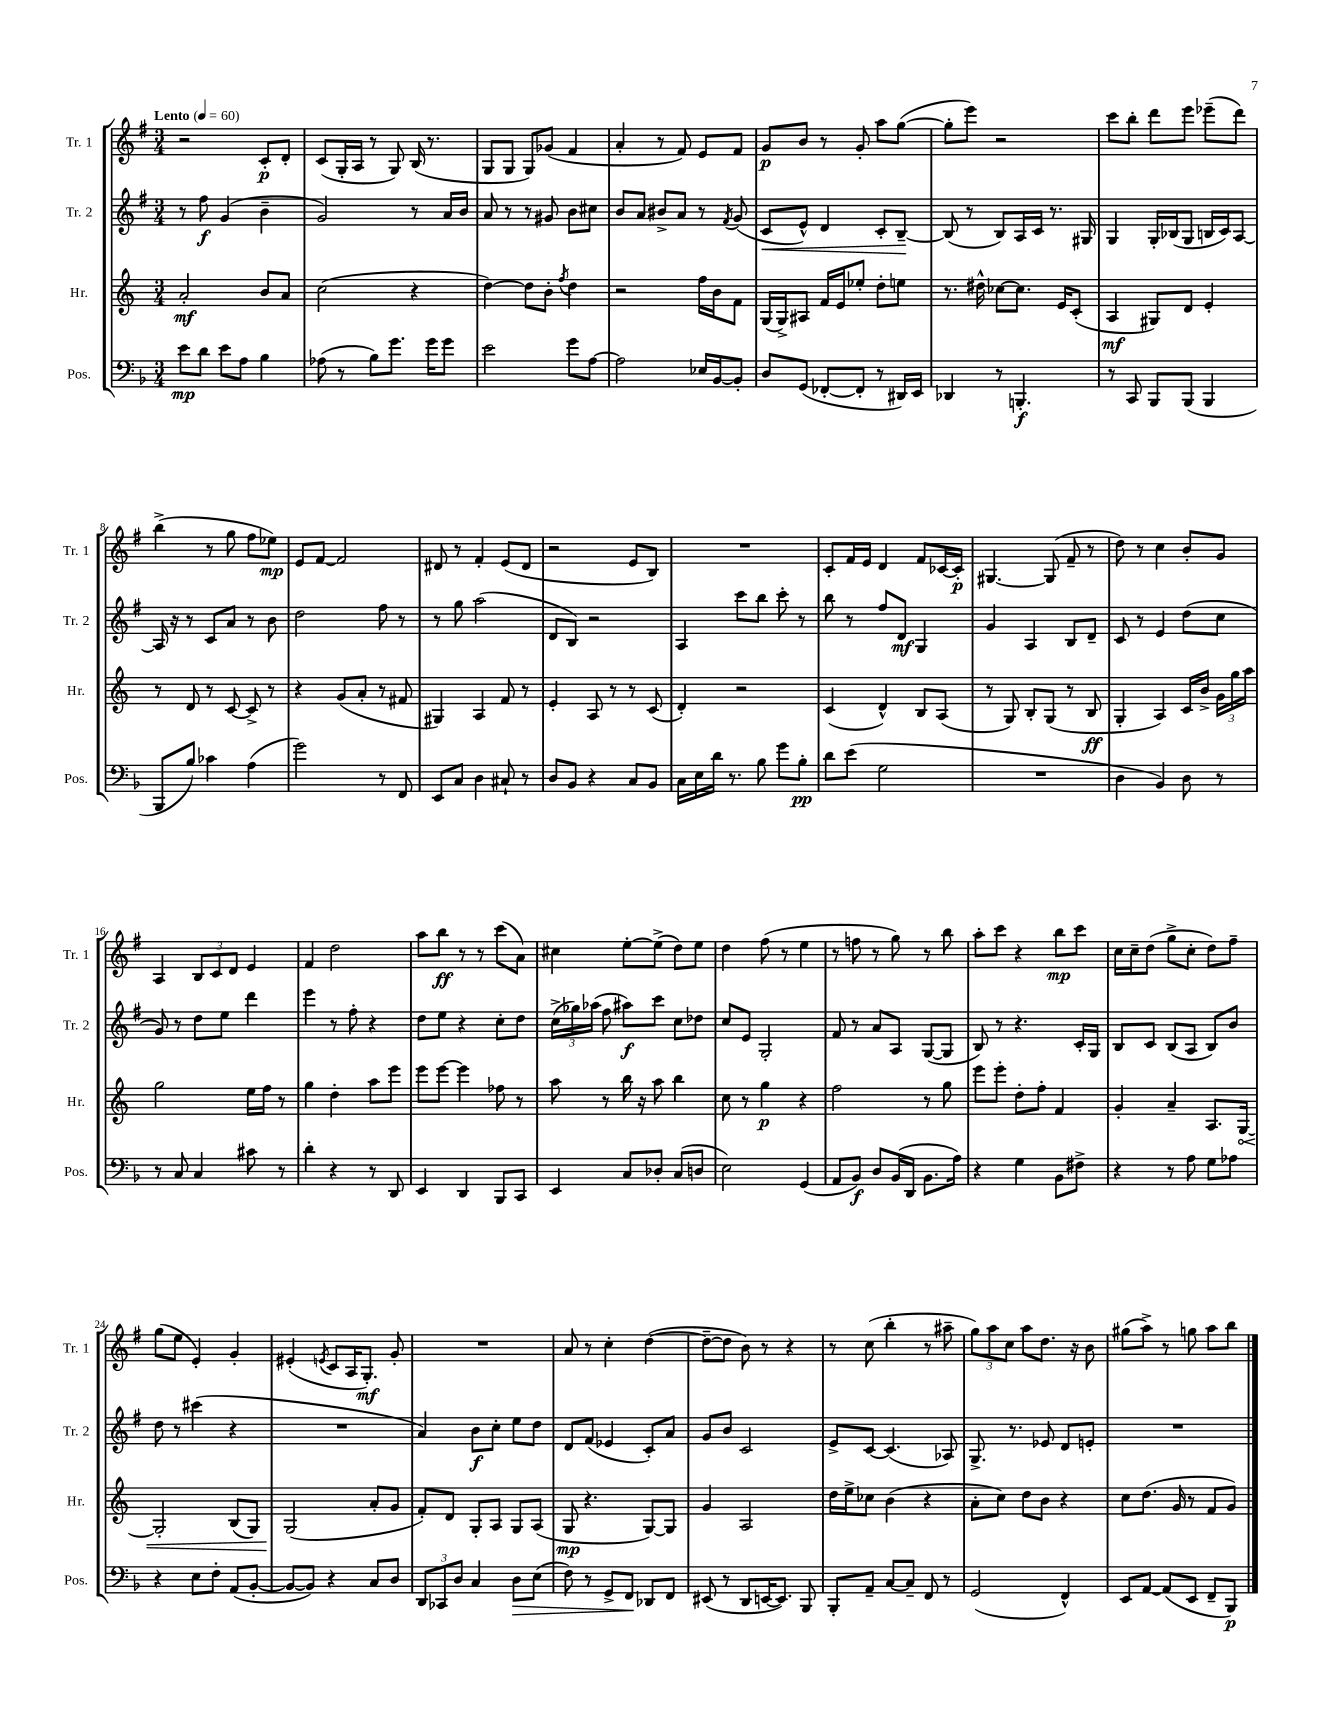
<<
\new StaffGroup <<
\new Staff = "s0" \with { instrumentName = "Tr. 1" shortInstrumentName = "Tr. 1" } {
    \clef treble \key g \major \numericTimeSignature \time 3/4 \tempo "Lento" 4 = 60
    \autoBeamOff r2 c'8[-.\p d'8]-. |
    c'8[( g16-. a16] r8 g8) b16( r8. |
    g8[ g8] g8[) ges'8]( fis'4 |
    a'4-. r8 fis'8) e'8[ fis'8] |
    g'8[\p b'8] r8 g'8-. a''8[ g''8]~( |
    g''8[-. e'''8]) r2 |
    c'''8[ b''8]-. d'''8[ e'''8] ees'''8[--( d'''8]) |
    b''4->( r8 g''8 fis''8[ ees''8]\mp) |
    e'8[ fis'8]~ fis'2 |
    dis'8 r8 fis'4-. e'8[( dis'8] |
    r2 e'8[ b8]) |
    R2. |
    c'8[-. fis'16 e'16] d'4 fis'8[ ces'16~ ces'16]-.\p |
    gis4.~ gis8( fis'8-- r8 |
    d''8) r8 c''4 b'8[-. g'8] |
    a4 \tuplet 3/2 { b8[ c'8 d'8] } e'4 |
    fis'4 d''2 |
    a''8[ b''8]\ff r8 r8 c'''8[( a'8]) |
    cis''4 e''8[~-. e''8]->( d''8[) e''8] |
    d''4 fis''8( r8 e''4 |
    r8 f''8 r8 g''8) r8 b''8 |
    a''8[-. c'''8] r4 b''8[\mp c'''8] |
    c''16[ c''16-- d''8]( g''8[-> c''8]-. d''8[) fis''8]-- |
    g''8[( e''8] e'4-.) g'4-. |
    eis'4-.( \acciaccatura { e'8 } c'8[ a16 g8.]-.\mf) g'8-. |
    R2. |
    a'8 r8 c''4-. d''4~( |
    d''8[~-- d''8] b'8) r8 r4 |
    r8 c''8( b''4-. r8 ais''8-- |
    \tuplet 3/2 { g''8[) a''8 c''8] } a''8[ d''8.] r16 b'8 |
    gis''8[( a''8]->) r8 g''8 a''8[ b''8] \bar "|." |
}
\new Staff = "s1" \with { instrumentName = "Tr. 2" shortInstrumentName = "Tr. 2" } {
    \clef treble \key g \major \numericTimeSignature \time 3/4
    \autoBeamOff r8 fis''8\f g'4( b'4-- |
    g'2) r8 a'16[ b'16] |
    a'8 r8 r8 gis'8 b'8[ cis''8] |
    b'8[ a'8] bis'8[-> a'8] r8 \acciaccatura { fis'8 } g'8( |
    c'8[\< e'8]-^) d'4 c'8[-. b8]~--\! |
    b8( r8 b8[) a16 c'16] r8. gis16 |
    g4 g16[-. bes16( g8] b16[ c'16) a8]~ |
    a16 r16 r8 c'8[ a'8] r8 b'8 |
    d''2 fis''8 r8 |
    r8 g''8 a''2( |
    d'8[ b8]) r2 |
    a4 c'''8[ b''8] c'''8-. r8 |
    b''8 r8 fis''8[ d'8]\mf g4 |
    g'4 a4 b8[ d'8]-- |
    c'8 r8 e'4 d''8[( c''8] |
    g'8) r8 d''8[ e''8] d'''4 |
    e'''4 r8 fis''8-. r4 |
    d''8[ e''8] r4 c''8[-. d''8] |
    \tuplet 3/2 { c''16[->( ges''16) aes''16]( } fis''8 ais''8[\f) c'''8] c''8[ des''8] |
    c''8[ e'8] g2-. |
    fis'8 r8 a'8[ a8] g8[~( g8] |
    b8) r8 r4. c'16[-. g16] |
    b8[ c'8] b8[( a8] b8[) b'8] |
    d''8 r8 cis'''4( r4 |
    R2. |
    a'4) b'8[\f c''8]-. e''8[ d''8] |
    d'8[ fis'8]( ees'4 c'8[-.) a'8] |
    g'8[ b'8] c'2 |
    e'8[-> c'8]~ c'4.( aes8) |
    g8.-> r8. ees'8 d'8[ e'8]-. |
    R2. \bar "|." |
}
\new Staff = "s2" \with { instrumentName = "Hr." shortInstrumentName = "Hr." } {
    \clef treble \key c \major \numericTimeSignature \time 3/4
    \autoBeamOff a'2-.\mf b'8[ a'8] |
    c''2( r4 |
    d''4~) d''8[ b'8]-. \acciaccatura { f''8 } d''4 |
    r2 f''16[ b'16 f'8] |
    g16[( g16->) ais8] f'16[ e'16 ees''8]-. d''8[-. e''8] |
    r8. dis''16-^ ces''8[~ ces''8.] e'16[ c'8]-.( |
    a4\mf gis8[) d'8] e'4-. |
    r8 d'8 r8 c'8~ c'8-> r8 |
    r4 g'8[( a'8]-. r8 fis'8 |
    gis4) a4 f'8 r8 |
    e'4-. a8 r8 r8 c'8( |
    d'4-.) r2 |
    c'4( d'4-^) b8[ a8]( |
    r8 g8) b8[-. g8]( r8 b8\ff |
    g4-. a4) c'16[ b'16]-> \tuplet 3/2 { g'16[ g''16 a''16] } |
    g''2 e''16[ f''16] r8 |
    g''4 d''4-. a''8[ e'''8] |
    e'''8[ e'''8]~ e'''4 fes''8 r8 |
    a''8 r8 b''16 r16 a''8 b''4 |
    c''8 r8 g''4\p r4 |
    f''2 r8 g''8 |
    e'''8[ e'''8]-. d''8[-. f''8]-. f'4 |
    g'4-. a'4-- a8.[ \once \override Hairpin.circled-tip = ##t g16]~\< |
    g2-. b8[( g8]) |
    g2\!( a'8[-. g'8] |
    f'8[-.) d'8] g8[-. a8] g8[ a8]( |
    g8\mp r4. g8[~) g8] |
    g'4 a2 |
    d''16[ e''16-> ces''8] b'4( r4 |
    a'8[-. c''8]) d''8[ b'8] r4 |
    c''8[ d''8.]( g'16 r8 f'8[ g'8]) \bar "|." |
}
\new Staff = "s3" \with { instrumentName = "Pos." shortInstrumentName = "Pos." } {
    \clef bass \key f \major \numericTimeSignature \time 3/4
    \autoBeamOff e'8[\mp d'8] e'8[ a8] bes4 |
    aes8( r8 bes8[) g'8.] g'16[ g'8] |
    e'2 g'8[ a8]~ |
    a2 ees16[ bes,16~ bes,8]-. |
    d8[ g,8]( fes,8[~-. fes,8]-. r8 dis,16[) e,16] |
    des,4 r8 b,,4.-.\f |
    r8 c,8 bes,,8[ bes,,8]( bes,,4 |
    bes,,8[ bes8]) ces'4 a4( |
    g'2) r8 f,8 |
    e,8[ c8] d4 cis8-! r8 |
    d8[ bes,8] r4 c8[ bes,8] |
    c16[ e16 d'16] r8. bes8 g'8[ bes8]-.\pp |
    d'8[ e'8]( g2 |
    R2. |
    d4 bes,4) d8 r8 |
    r8 c8 c4 cis'8 r8 |
    d'4-. r4 r8 d,8 |
    e,4 d,4 bes,,8[ c,8] |
    e,4 c8[ des8]-. c8[( d8] |
    e2) g,4( |
    a,8[ bes,8]\f) d8[ bes,16( d,16] bes,8.[ a16]) |
    r4 g4 bes,8[ fis8]-> |
    r4 r8 a8 g8[ aes8] |
    r4 e8[ f8]-. a,8[( bes,8]~-. |
    bes,8[~ bes,8]) r4 c8[ d8] |
    \tuplet 3/2 { d,8[ ces,8 d8] } c4 d8[\> e8]( |
    f8) r8 g,8[-> f,8]\! des,8[ f,8] |
    eis,8( r8 d,8[ e,16~ e,8.]) bes,,8 |
    bes,,8[-. a,8]-- c8[~ c8]-- f,8 r8 |
    g,2( f,4-^) |
    e,8[ a,8]~ a,8[( e,8] f,8[-- bes,,8]\p) \bar "|." |
}
>>
>>
